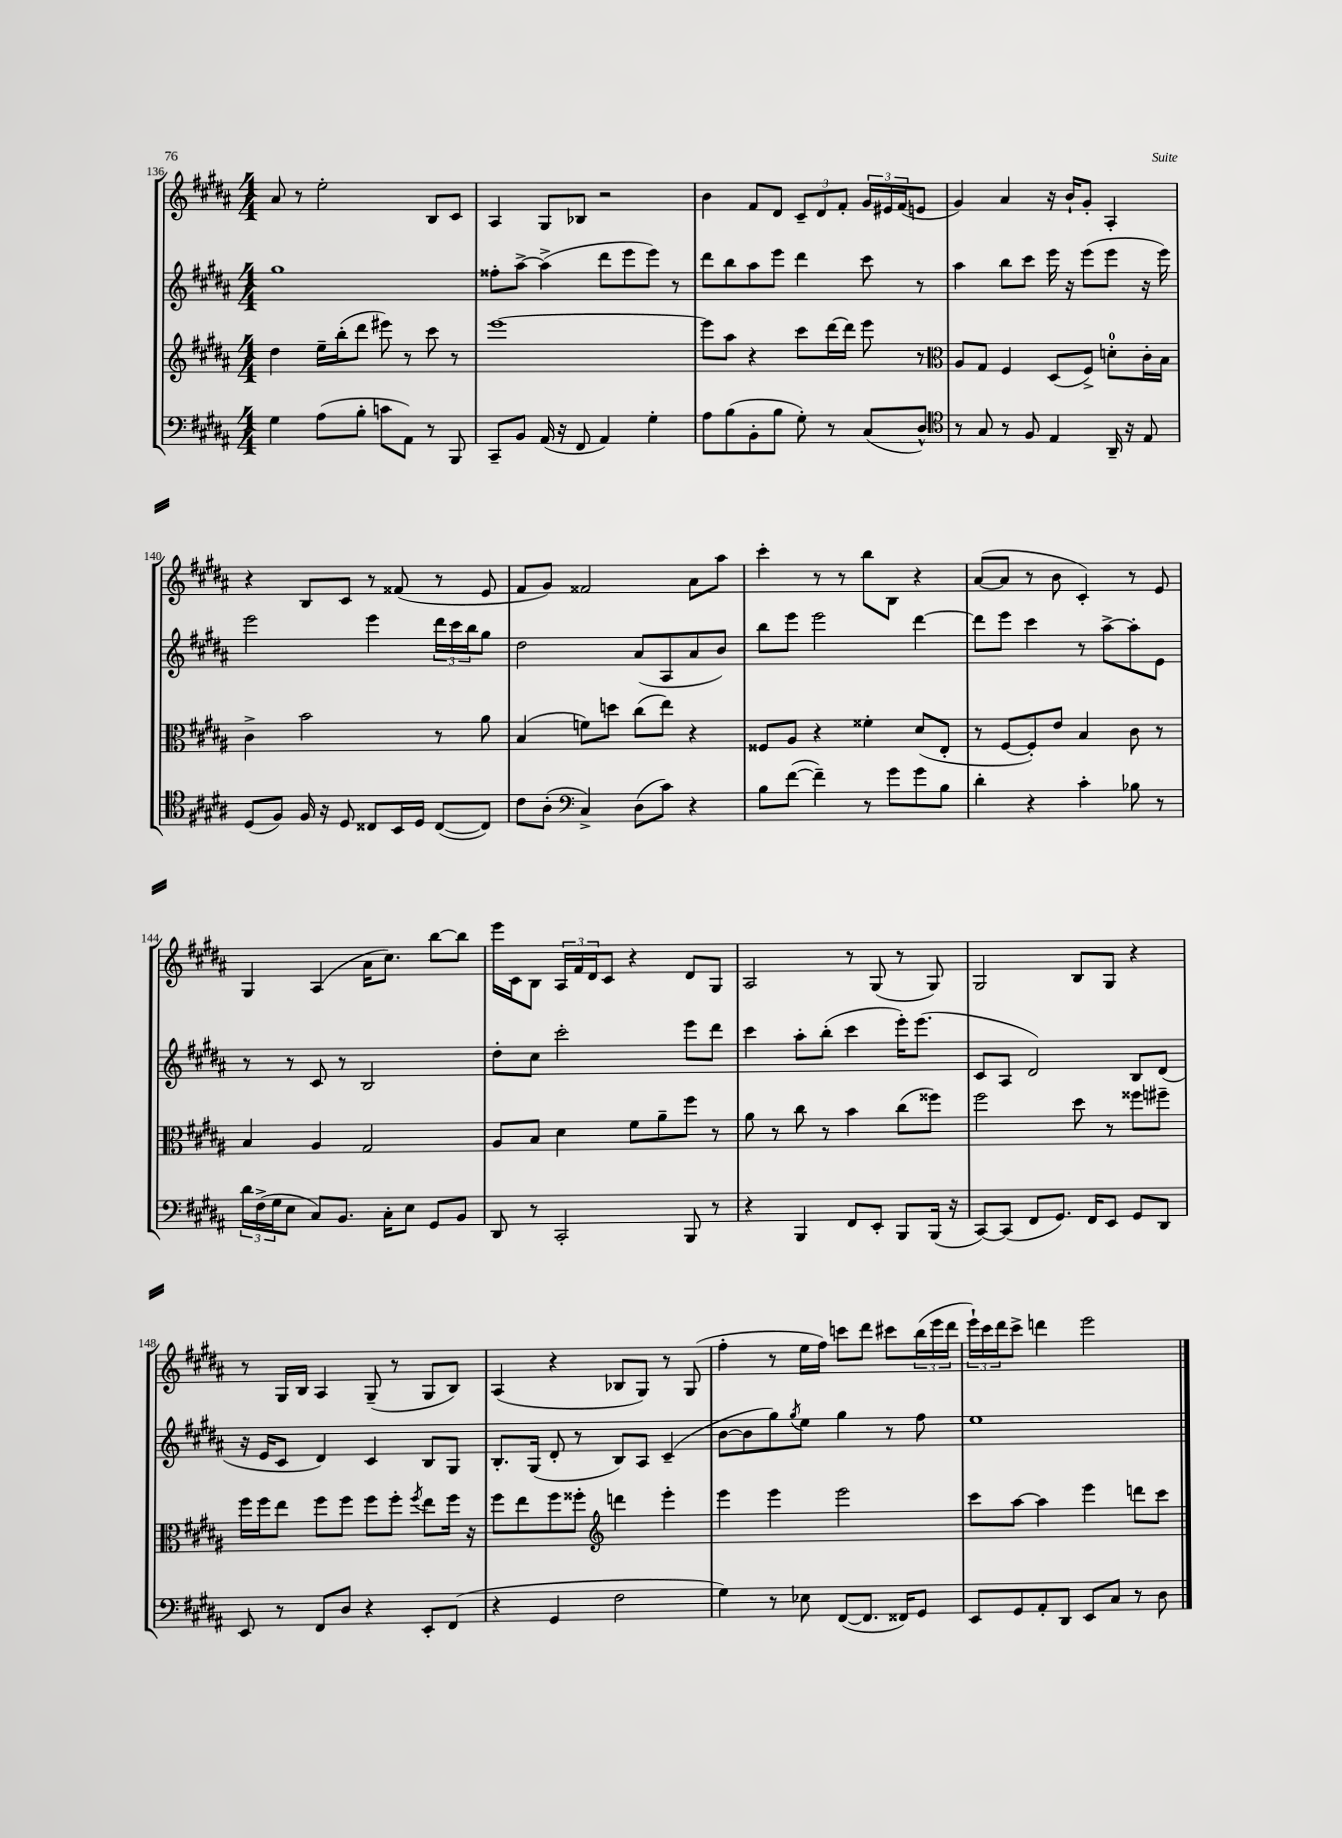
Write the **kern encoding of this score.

**kern	**kern	**kern	**kern
*staff4	*staff3	*staff2	*staff1
*clefF4	*clefG2	*clefG2	*clefG2
*k[f#c#g#d#a#]	*k[f#c#g#d#a#]	*k[f#c#g#d#a#]	*k[f#c#g#d#a#]
*M4/4	*M4/4	*M4/4	*M4/4
4G#\	4dd#\	1gg#	8a#/
.	.	.	8r
(8A#\L	16ee~\LL	.	2ee'\
.	(16bb'\J	.	.
8B'\J	8ddd#\J	.	.
8c\L	8eee#\)	.	.
8AA#\J)	8r	.	.
8r	8ccc#\	.	8B/L
8BBB/	8r	.	8c#/J
=	=	=	=
8CC#~/L	[1eee	8ff##'\L	4A#/
8BB/J	.	[8aa#^\J	.
(16AA#/	.	(4aa#^\]	8G#/L
16r	.	.	.
8FF#/	.	.	8B-/J
4AA#/)	.	8ddd#\L	2r
.	.	8eee\	.
4G#'\	.	8eee\J)	.
.	.	8r	.
=	=	=	=
8A#\L	8eee\]L	8ddd#\L	4b\
(8B\	8aa#\J	8bb\	.
8BB'\	4r	8aa#\	8f#/L
8B\J	.	8eee\J	8d#/J
8G#'\)	8ccc#\L	4ddd#\	12c#~/L
.	.	.	12d#/
8r	[16ddd#\L	.	.
.	.	.	12f#'/J
.	16ddd#\]JJ	.	.
(8C#/L	8eee\	8ccc#\	24g#/LL
.	.	.	24e#/
.	.	.	(24f#/J
8D#^^/J)	8r	8r	8e/J
=	=	=	=
*clefC4	*clefC3	*	*
8r	8A#/L	4aa#\	4g#/)
8G#/	8G#/J	.	.
8r	4F#/	8bb\L	4a#/
8F#/	.	8ccc#\J	.
4E/	(8D#/L	16eee\	16r
.	.	16r	16b`/LK
.	8F#^/J)	(8eee\L	8g#'/J
16AA#~/	8d'\L	8eee\J	4A#'/
16r	.	.	.
8E/	16c#'\L	16r	.
.	16B\JJ	16eee\)	.
=	=	=	=
(8D#/L	4c#^\	2eee\	4r
8F#/J)	.	.	.
16F#/	2b\	.	8B/L
16r	.	.	.
8D#/	.	.	8c#/J
8C##/L	.	4eee\	8r
16BB/L	.	.	(8f##/
16D#/JJ	.	.	.
([8C##/L	8r	24ddd#\LL	8r
.	.	24ccc#\	.
.	.	24bb\J	.
8C##/]J)	8a#\	8gg#\J	8e/
=	=	=	=
8c#\L	(4B/	2dd#\	8f#/L
(8A#'\J	.	.	8g#/J)
*clefF4	*	*	*
4C#^/)	8f\L)	.	2f##/
.	8dd\J	.	.
(8D#\L	(8cc#\L	(8a#/L	.
8c#\J)	8ee\J)	8A#/	.
4r	4r	8a#/	8a#\L
.	.	8b/J)	8aa#\J
=	=	=	=
8B\L	8F##/L	8bb\L	4ccc#'\
([8f#\J	8A#/J	8eee\J	.
4f#~\])	4r	2eee\	8r
.	.	.	8r
8r	4f##'\	.	8bb\L
8g#\L	.	.	8B\J
8g#\	(8d#/L	[4ddd#\	4r
8B\J	8E'/J	.	.
=	=	=	=
4d#'\	8r	8ddd#\]L	([8a#/L
.	[8F#/L	8eee\J	8a#/]J
4r	8F#'/])	4ccc#\	8r
.	8e/J	.	8b\
4c#'\	4B/	8r	4c#'/)
.	.	[8aa#^\L	.
8B-\	8c#\	8aa#'\]	8r
8r	8r	8e\J	8e/
=	=	=	=
24d#\LL	4B/	8r	4G#/
(24F#^\	.	.	.
24G#\J	.	.	.
8E\J	.	8r	.
8C#/L)	4A#/	8c#/	(4A#/
8.BB/J	.	8r	.
.	2G#/	2B/	16a#\LK
16C#'\LK	.	.	8.cc#\J)
8E\J	.	.	.
8GG#/L	.	.	[8bb\L
8BB/J	.	.	8bb\]J
=	=	=	=
8DD#/	8A#/L	8dd#'\L	16eee\LL
.	.	.	16c#\J
8r	8B/J	8cc#\J	8B\J
2CC#'/	4d#\	2ccc#'\	24A#/LL
.	.	.	24f#/
.	.	.	24d#/J
.	.	.	8c#/J
.	8f#\L	.	4r
.	8a#~\	.	.
8BBB/	8ff#\J	8eee\L	8d#/L
8r	8r	8ddd#\J	8G#/J
=	=	=	=
4r	8a#\	4ccc#\	2A#/
.	8r	.	.
4BBB/	8cc#\	8aa#'\L	.
.	8r	(8bb'\J	.
8FF#/L	4b\	4ccc#\	8r
8EE'/J	.	.	(8G#/
8BBB/L	(8cc#\L	16eee'\LK)	8r
.	.	(8.eee\J	.
(16BBB/Jk	8ff##\J)	.	8G#/)
16r	.	.	.
=	=	=	=
[8CC#/L)	2ff#\	8c#/L	2G#/
(8CC#/]J	.	8A#/J	.
8FF#/L	.	2d#/)	.
8.GG#/J)	.	.	.
.	8dd#\	.	8B/L
16FF#/LK	.	.	.
8EE/J	8r	.	8G#/J
8GG#/L	8ff##\L	8B/L	4r
8DD#/J	8ff#~\J	(8d#/J	.
=	=	=	=
8EE/	16ff#\LL	16r	8r
.	16ff#\J	16e/LK	.
8r	8ee\J	8c#/J	16G#/LL
.	.	.	16B/JJ
8FF#/L	8ff#\L	4d#/)	4A#/
8D#/J	8ff#\J	.	.
4r	8ff#\L	4c#/	(8G#~/
.	8ff#'\J	.	8r
.	8qff#/	.	.
8EE'/L	8ee\L	8B/L	8G#/L
(8FF#/J	16ff#\Jk	8G#/J	8B/J)
.	16r	.	.
=	=	=	=
4r	8ff#\L	8.B'/L	(4A#/
.	8ee\	.	.
.	.	(16G#/Jk	.
4GG#/	8ff#\	8d#'/	4r
.	8ff##'\J	8r	.
*	*clefG2	*	*
2F#\	4ddd\	8B/L)	8B-/L
.	.	8A#/J	8G#/J)
.	4eee'\	(4c#~/	8r
.	.	.	(8G#/
=	=	=	=
4G#\)	4eee\	[8b\L	4ff#'\
.	.	8b\]	.
8r	4eee\	8gg#\)	8r
.	.	8qgg#/	.
8E-\	.	8ee\J	16ee\LL
.	.	.	16ff#\JJ)
([8FF#/L	2eee\	4gg#\	8ccc\L
8.FF#/]J	.	.	8ddd#\J
.	.	8r	8ccc#\L
16FF##/LK)	.	.	.
8GG#/J	.	8ff#\	(24bb\L
.	.	.	24eee\
.	.	.	24ddd#\JJ
=	=	=	=
8EE/L	8ccc#\L	1ee	24eee`\LL)
.	.	.	24ccc#\
.	.	.	24ddd#\J
8GG#/	[8aa#\J	.	8ccc#^\J
8AA#'/	4aa#\]	.	4ddd\
8DD#/J	.	.	.
8EE/L	4eee\	.	2eee\
8C#/J	.	.	.
8r	8ddd\L	.	.
8D#\	8ccc#\J	.	.
==	==	==	==
*-	*-	*-	*-
